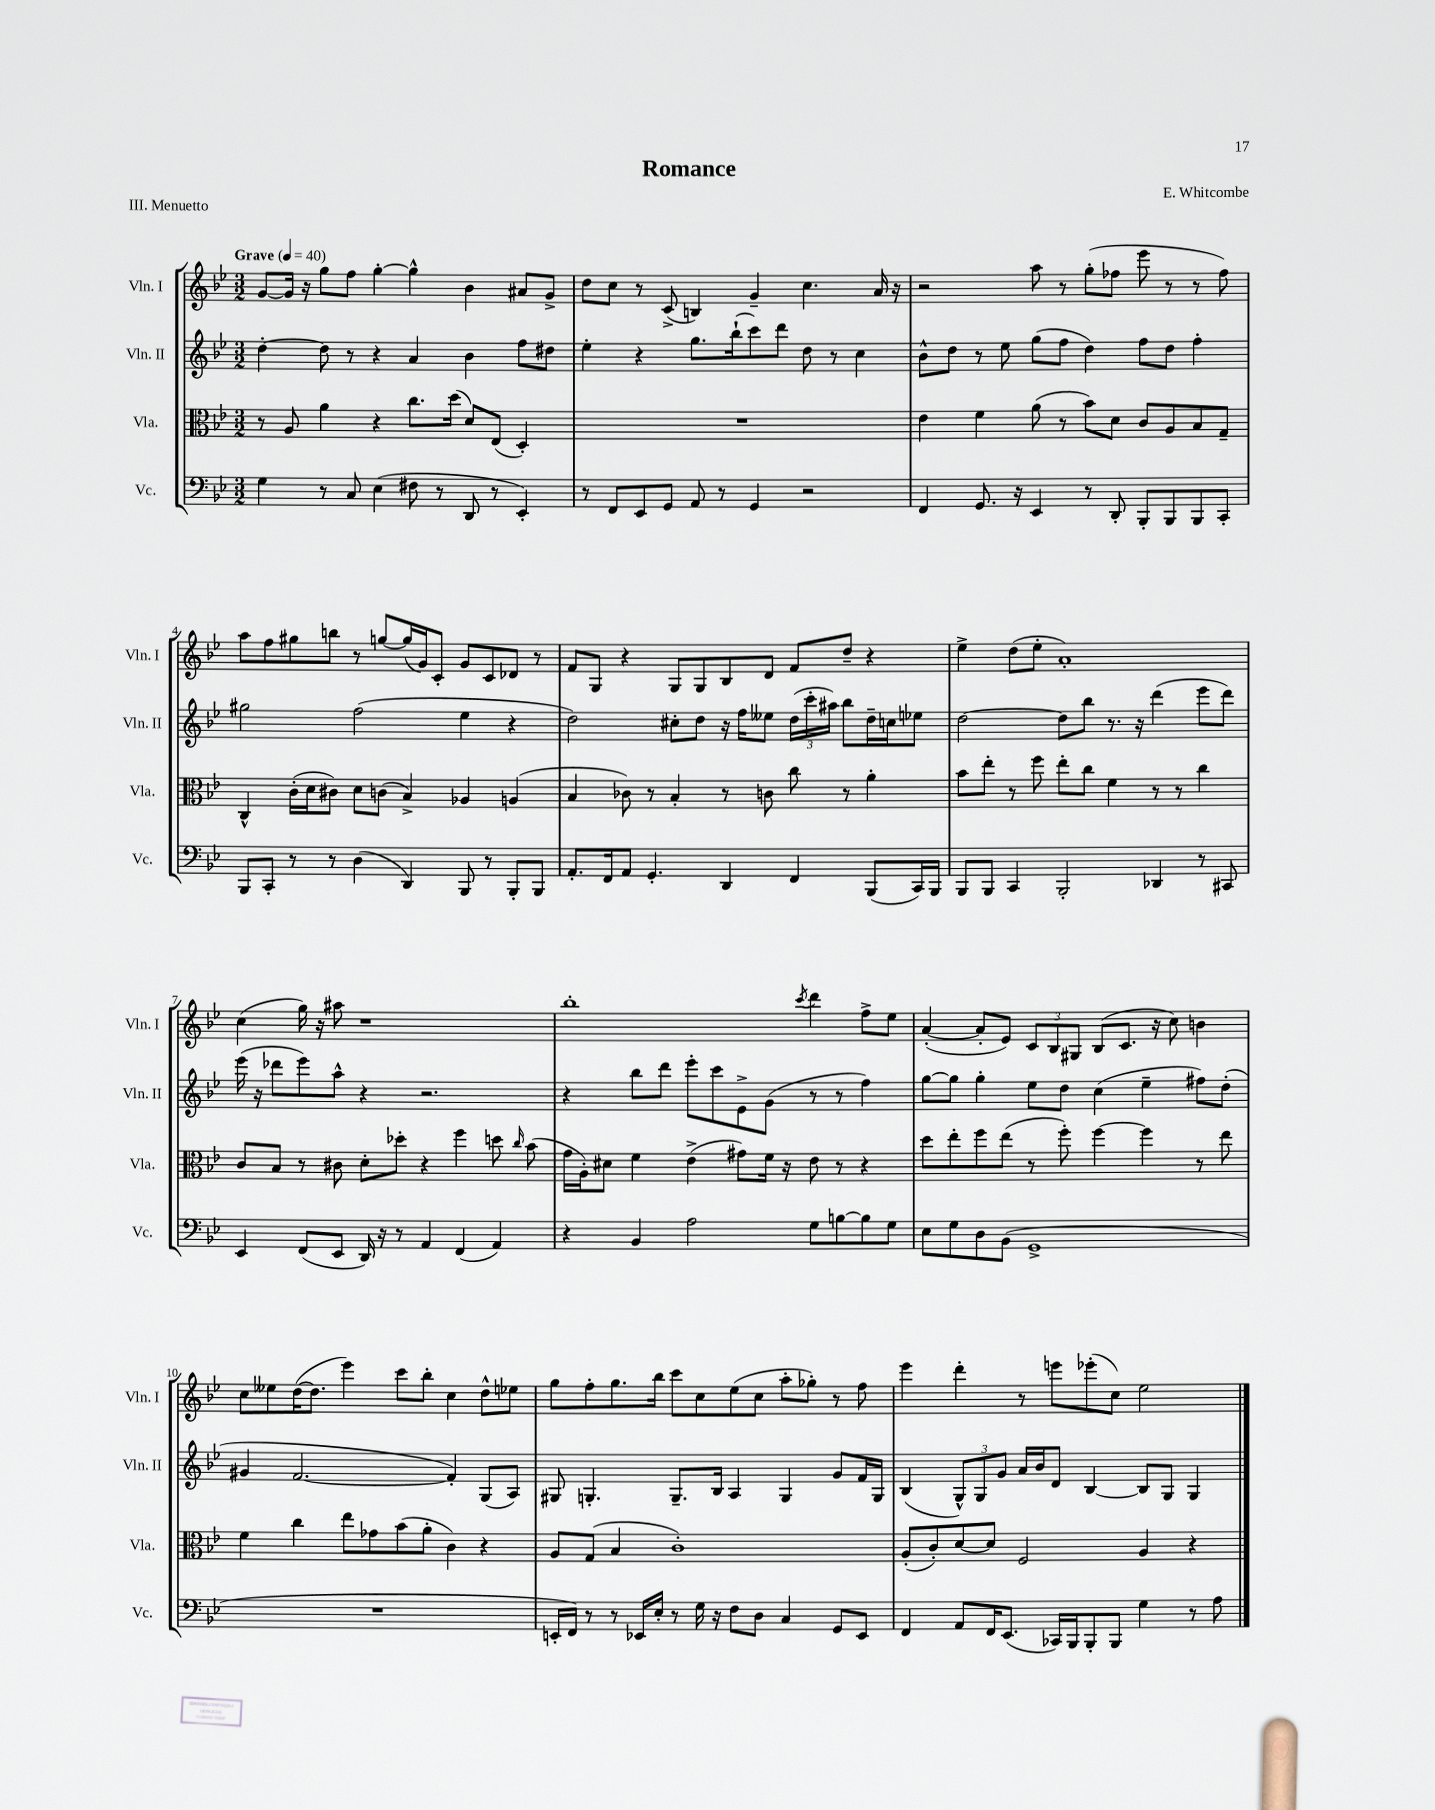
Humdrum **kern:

**kern	**kern	**kern	**kern
*staff4	*staff3	*staff2	*staff1
*clefF4	*clefC3	*clefG2	*clefG2
*k[b-e-]	*k[b-e-]	*k[b-e-]	*k[b-e-]
*M3/2	*M3/2	*M3/2	*M3/2
*MM40	*MM40	*MM40	*MM40
4G\	8r	[4dd'\	[8g/L
.	8A/	.	16g/]Jk
.	.	.	16r
8r	4a\	8dd\]	8gg\L
8C/	.	8r	8ff\J
(4E-\	4r	4r	[4gg'\
8F#\	8.cc\L	4a/	4gg^^\]
8r	.	.	.
.	(16dd\Jk	.	.
8DD/	8d/L)	4b-\	4b-\
8r	(8E-/J	.	.
4EE-'/)	4D'/)	8ff\L	8a#/L
.	.	8dd#\J	8g^/J
=	=	=	=
8r	1.r	4ee-'\	8dd\L
8FF/L	.	.	8cc\J
8EE-/	.	4r	8r
8GG/J	.	.	(8c^/
8AA/	.	8.gg\L	4B/)
8r	.	.	.
.	.	(16bb-`\k	.
4GG/	.	8ccc\)	4g~/
.	.	8ddd\J	.
2r	.	8dd\	4.cc\
.	.	8r	.
.	.	4cc\	.
.	.	.	16a/
.	.	.	16r
=	=	=	=
4FF/	4e-\	8b-^^\L	2r
.	.	8dd\J	.
8.GG/	4f\	8r	.
.	.	8ee-\	.
16r	.	.	.
4EE-/	(8a\	(8gg\L	8aa\
.	8r	8ff\J	8r
8r	8b-\L)	4dd\)	(8gg'\L
8DD'/	8d\J	.	8ff-\J
8BBB-'/L	8c/L	8ff\L	8eee-\
8BBB-/	8A/	8dd\J	8r
8BBB-/	8B-/	4ff'\	8r
8CC'/J	8G~/J	.	8ff-\)
=	=	=	=
8BBB-/L	4C^^/	2gg#\	8aa\L
8CC'/J	.	.	8ff\
8r	(16c'\LL	.	8gg#\
.	16d\J	.	.
8r	8c#\J)	.	8bb\J
(4D\	8d\L	(2ff\	8r
.	(8c\J	.	[8gg/L
4DD/)	4B-^/)	.	(16gg/]L
.	.	.	16g/J)
.	.	.	8c'/J
8BBB-/	4A-/	4ee-\	8g/L
8r	.	.	8c/
8BBB-'/L	(4A/	4r	8d-/J
8BBB-/J	.	.	8r
=	=	=	=
8.AA'/L	4B-/	2dd\)	8f/L
.	.	.	8G/J
16FF/k	.	.	.
8AA/J	8c-\)	.	4r
4.GG'/	8r	.	.
.	4B-'/	8cc#'\L	8G/L
.	.	8dd\J	8G/
4DD/	8r	16r	8B-/
.	.	16ff\LK	.
.	8c\	8ee--\J	8d/J
4FF/	8cc\	(24dd\LL	8f/L
.	.	24ccc'\	.
.	.	24aa#\JJ)	.
.	8r	8bb-\L	8dd~/J
(8BBB-/L	4a'\	16dd~\L	4r
.	.	16cc\J	.
16CC/L)	.	8ee-\J	.
16BBB-/JJ	.	.	.
=	=	=	=
8BBB-/L	8b-\L	[2dd\	4ee-^\
8BBB-/J	8ee-'\J	.	.
4CC/	8r	.	(8dd\L
.	8ff\	.	8ee-'\J
2BBB-'/	8ee-'\L	8dd\]L	1a')
.	8cc\J	8bb-\J	.
.	4f\	8.r	.
.	.	16r	.
4DD-/	8r	(4ddd\	.
.	8r	.	.
8r	4cc\	8eee-\L	.
8CC#/	.	8ddd\J)	.
=	=	=	=
4EE-/	8c/L	(16eee-\	(4cc\
.	.	16r	.
.	8B-/J	8ddd-\L	.
(8FF/L	8r	8eee-\)	16gg\)
.	.	.	16r
8EE-/J	8c#\	8aa^^\J	8aa#\
16DD/)	8d'\L	4r	1r
16r	.	.	.
8r	8dd-'\J	.	.
4AA/	4r	2.r	.
(4FF/	4ff\	.	.
4AA/)	8dd\	.	.
.	16qqcc/	.	.
.	(8b-\	.	.
=	=	=	=
4r	16g\LL	4r	1bb-'
.	16A'\J)	.	.
.	8d#\J	.	.
4BB-/	4f\	8bb-\L	.
.	.	8ddd\J	.
2A\	(4e-^\	8eee-'\L	.
.	.	8ccc\	.
.	8g#\L)	8e-^\	.
.	16f\Jk	(8g\J	.
.	16r	.	.
.	.	.	8qccc/
8G\L	8e-\	8r	4ddd\
[8B\	8r	8r	.
8B\]	4r	4ff\)	8ff^\L
8G\J	.	.	8ee-\J
=	=	=	=
8E-\L	8dd\L	[8gg\L	([4a'/
8G\	8ee-'\	8gg\]J	.
8D\	8ff\	4gg'\	8a'/]L
(8BB-\J	(8ee-\J	.	8e-/J)
1GG^	8r	8ee-\L	12c/L
.	.	.	12B-/
.	8ff'\)	8dd\J	.
.	.	.	12G#/J
.	[4ff\	(4cc\	(8B-/L
.	.	.	8.c/J
.	4ff\]	4ee-~\	.
.	.	.	16r
.	.	.	8cc\)
.	8r	8ff#\L)	4b\
.	8ee-\	(8dd'\J	.
=	=	=	=
1.r	4f\	4g#/	8cc\L
.	.	.	8ee--\
.	4cc\	[2.f/	([16dd\K
.	.	.	8.dd\]J
.	8ee-\L	.	4eee-\)
.	8g-\	.	.
.	(8b-\	.	8ccc\L
.	8a'\J	.	8bb-'\J
.	4c\)	4f'/])	4cc\
.	4r	(8G/L	8dd^^\L
.	.	8A/J)	8ee-\J
=	=	=	=
16EE'/LL	8A/L	8G#/	8gg\L
16FF/JJ)	.	.	.
8r	(8G/J	4.G'/	8ff'\
8r	4B-/	.	8.gg\
16EE-/LL	.	.	.
16E-'/JJ	.	.	16bb-\Jk
8r	1c')	8.G~/L	8ccc\L
16G\	.	.	8cc\
16r	.	16B-/Jk	.
8F\L	.	4A/	(8ee-\
8D\J	.	.	8cc\J
4C/	.	4G/	8aa'\L
.	.	.	8gg-'\J)
8GG/L	.	8g/L	8r
8EE-/J	.	16f/L	8ff\
.	.	16G/JJ	.
=	=	=	=
4FF/	(8A'/L	(4B-/	4eee-\
.	8c'/)	.	.
8AA/L	[8d/	12G^^/L)	4ddd'\
.	.	12G/	.
16FF/K	8d/]J	.	.
.	.	12g/J	.
(8.EE-/J	.	.	.
.	2F/	16a/LL	8r
.	.	16b-/J	.
16CC-/LL)	.	8d/J	8eee\L
16BBB-/J	.	.	.
8BBB-'/	.	[4B-/	(8eee-'\
8BBB-/J	.	.	8cc\J)
4G\	4A/	8B-/]L	2ee-\
.	.	8G/J	.
8r	4r	4G/	.
8A\	.	.	.
==	==	==	==
*-	*-	*-	*-
